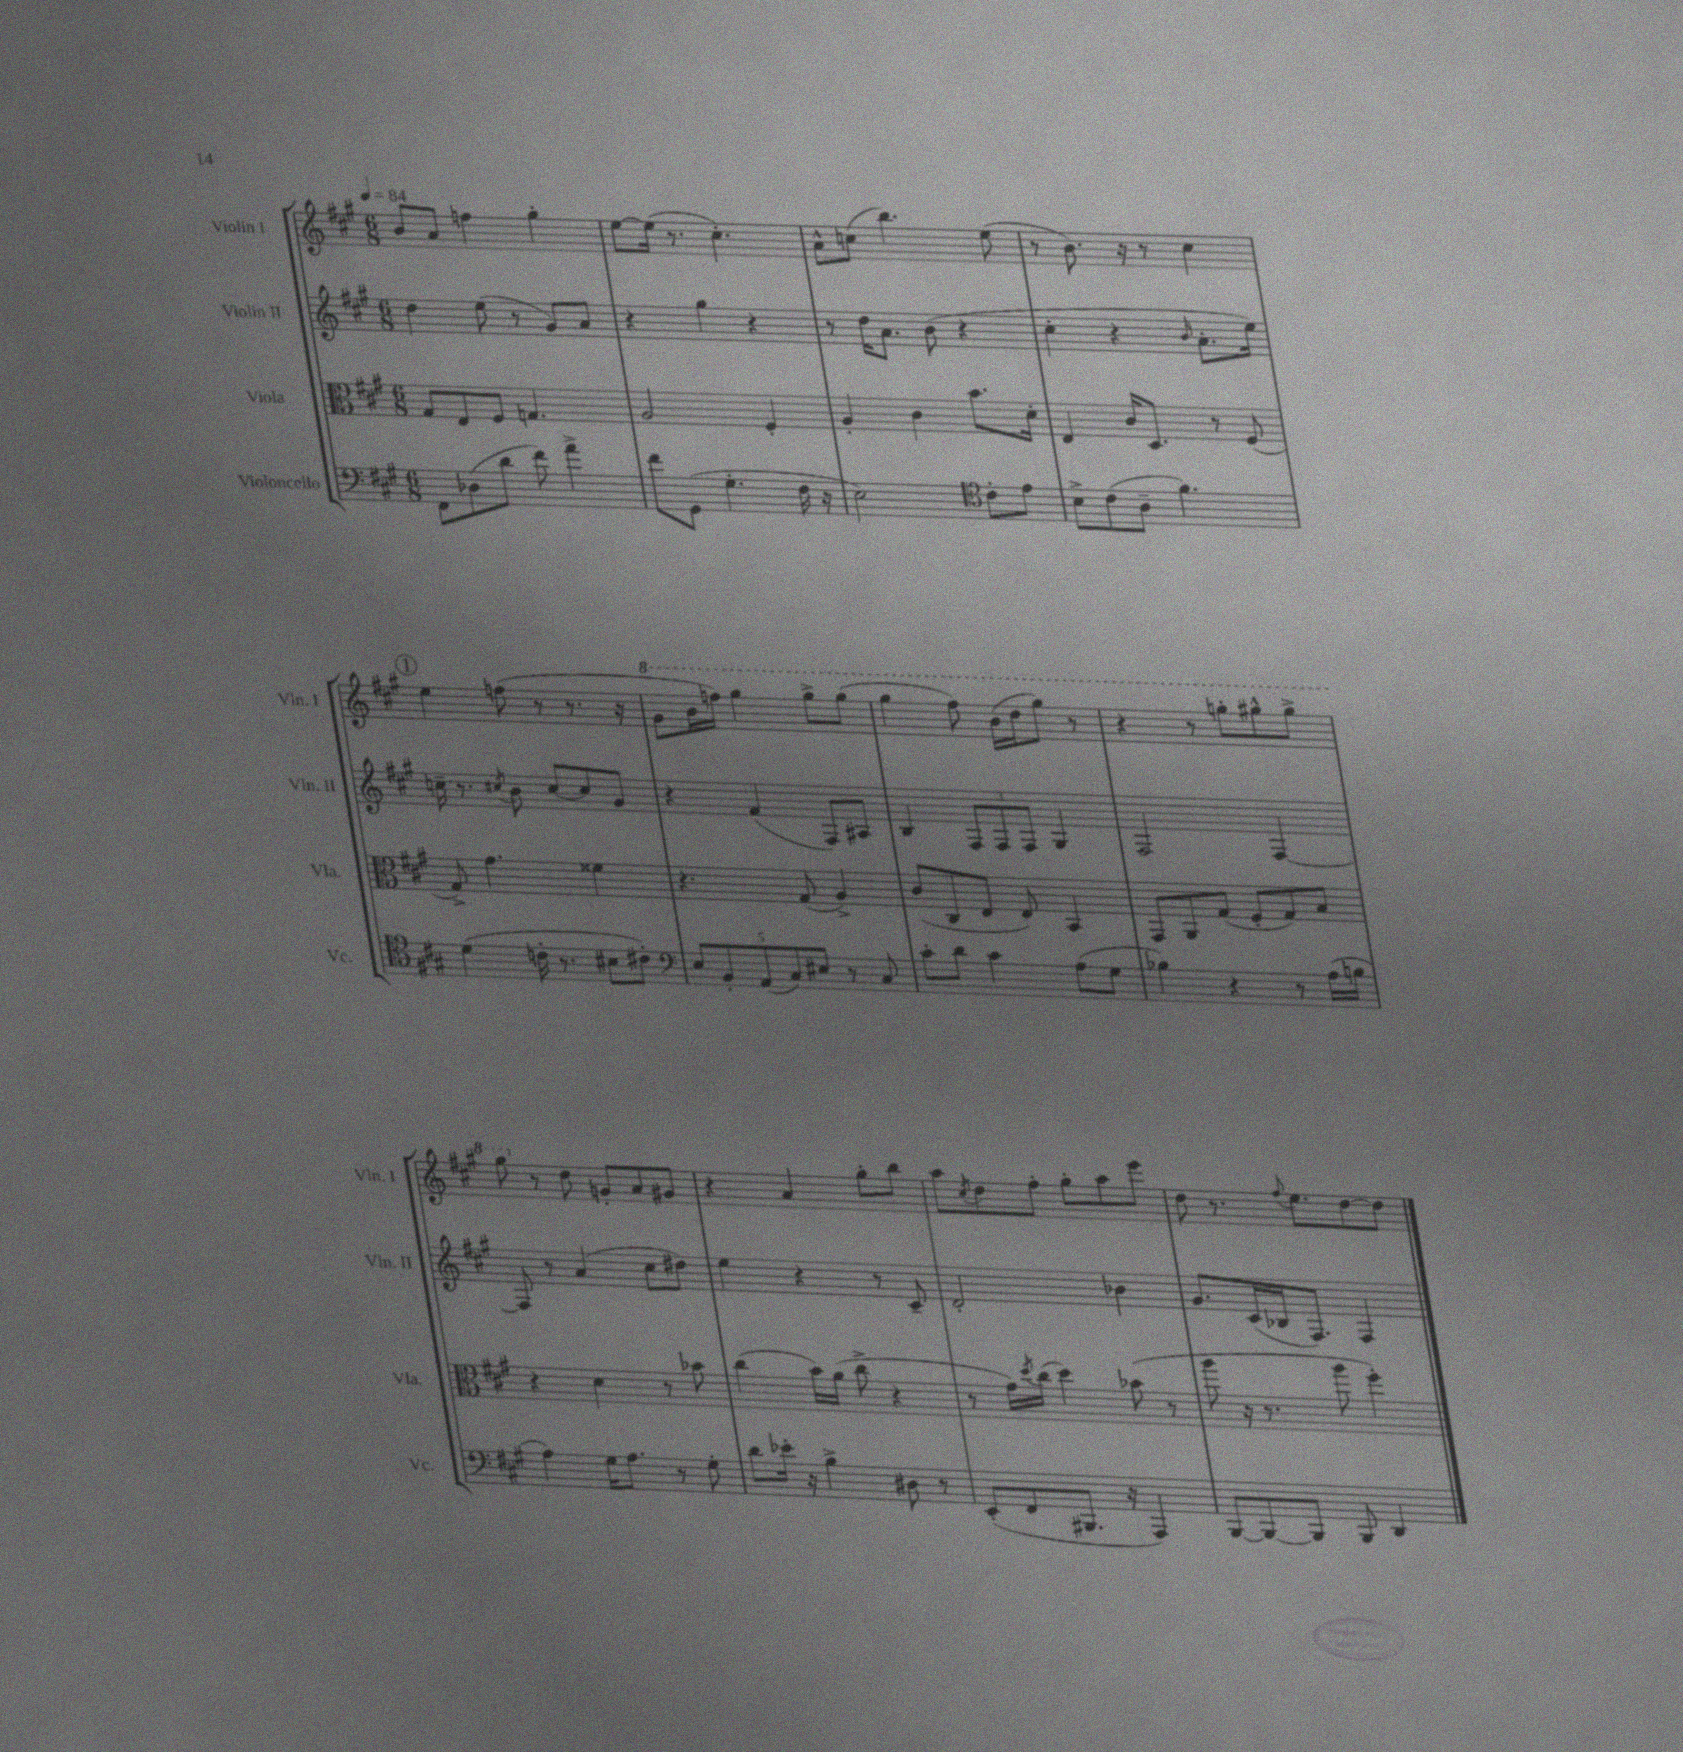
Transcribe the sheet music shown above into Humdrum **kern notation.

**kern	**kern	**kern	**kern
*staff4	*staff3	*staff2	*staff1
*clefF4	*clefC3	*clefG2	*clefG2
*k[f#c#g#]	*k[f#c#g#]	*k[f#c#g#]	*k[f#c#g#]
*M6/8	*M6/8	*M6/8	*M6/8
*MM84	*MM84	*MM84	*MM84
8FF#	8G#	4dd	8b
(8D-	8E	.	8a
8d	8F#	(8ee	4ff
8f#)	4.G	8r	.
4a^	.	8g#)	4gg#'
.	.	8a	.
=	=	=	=
8f#	2A	4r	[8ee
(8GG#	.	.	(16ee]
.	.	.	8.r
4.G#'	.	4gg#	.
.	.	.	4.cc#')
.	4F#'	4r	.
16F#	.	.	.
16r	.	.	.
=	=	=	=
2E)	4A'	8r	8a^^
.	.	16dd	(8cc
.	.	8.a	.
.	4c#	.	4.bb)
.	.	(8b	.
*clefC4	*	*	*
8c#'	8.b	4r	.
8e	.	.	(8ee
.	16d'	.	.
=	=	=	=
8B^	4E	4cc#'	8r
(8c#	.	.	8.b)
8A~	16c#	4r	.
.	8.D	.	16r
4.f#)	.	.	8r
.	.	16qqb	.
.	8r	8.a'	4cc#
.	(8F#	.	.
.	.	16ee)	.
=	=	=	=
(4d	8G#^)	16cc~	4ee
.	.	8.r	.
.	4.g#	.	.
.	.	8qcc#	.
16c'	.	8b	(8ff
8.r	.	.	.
.	.	[8cc#	8r
8B#	4f##	8cc#]	8.r
8c#')	.	8g#	.
.	.	.	16r
=	=	=	=
*clefF4	*	*	*
10E	4.r	4r	8gg#
10BB'	.	.	.
.	.	.	16bb
.	.	.	16fff)
(10AA	.	.	.
.	.	(4f#	4ggg#
10C#)	.	.	.
.	(8G#	.	.
10E#	.	.	.
8r	4A^)	8F#)	8ggg#^
8C#	.	8A#	(8ggg#
=	=	=	=
8c#'	(8c#	4B	4ggg#
8d	8C#	.	.
4c#	8E	12F#	8fff#)
.	.	12F#	.
.	8E)	.	(16bb
.	.	12F#	.
.	.	.	16ddd
(8A	4BB	4G#	8ggg#)
8G#	.	.	8r
=	=	=	=
4B-)	8GG#	2F#	4r
.	8AA	.	.
4r	(8G#	.	8r
.	8F#'	.	8ggg'
8r	8G#)	[4F#	8ggg#^^
(16A	8B	.	8ggg#^
16B	.	.	.
=	=	=	=
4A)	4r	8F#]	8ggg#
.	.	8r	8r
16G#	4d	(4a	8dd
8.A	.	.	.
.	.	.	8g'
8r	8r	8cc#	8a
8G#'	8b-	8dd#)	8g#
=	=	=	=
8d	(4cc#	4ee	4r
16e-'	.	.	.
16r	.	.	.
4B^	16b)	4r	4a
.	(16a	.	.
.	8cc#^	.	.
8D#	4r	8r	8gg#'
8r	.	8c#~	8bb
=	=	=	=
(8EE'	8r	2d'	8aa
.	.	.	8qcc#
8FF#	16g#)	.	8dd
.	8qdd	.	.
.	(16cc#	.	.
8.BBB#	4dd)	.	8ff#'
.	.	.	8gg#'
16r	.	.	.
4AAA)	(8b-	4b-	8aa
.	8r	.	8eee
=	=	=	=
[8BBB	8aa	8.g#	8dd
8BBB_	16r	.	8.r
.	8.r	(16c#	.
8BBB]	.	16B-	.
.	.	.	8qqff#
.	.	8.F#)	8.ee
8BBB	8aa	.	.
4DD	4ff#')	4F#	[8dd
.	.	.	8dd]
==	==	==	==
*-	*-	*-	*-
